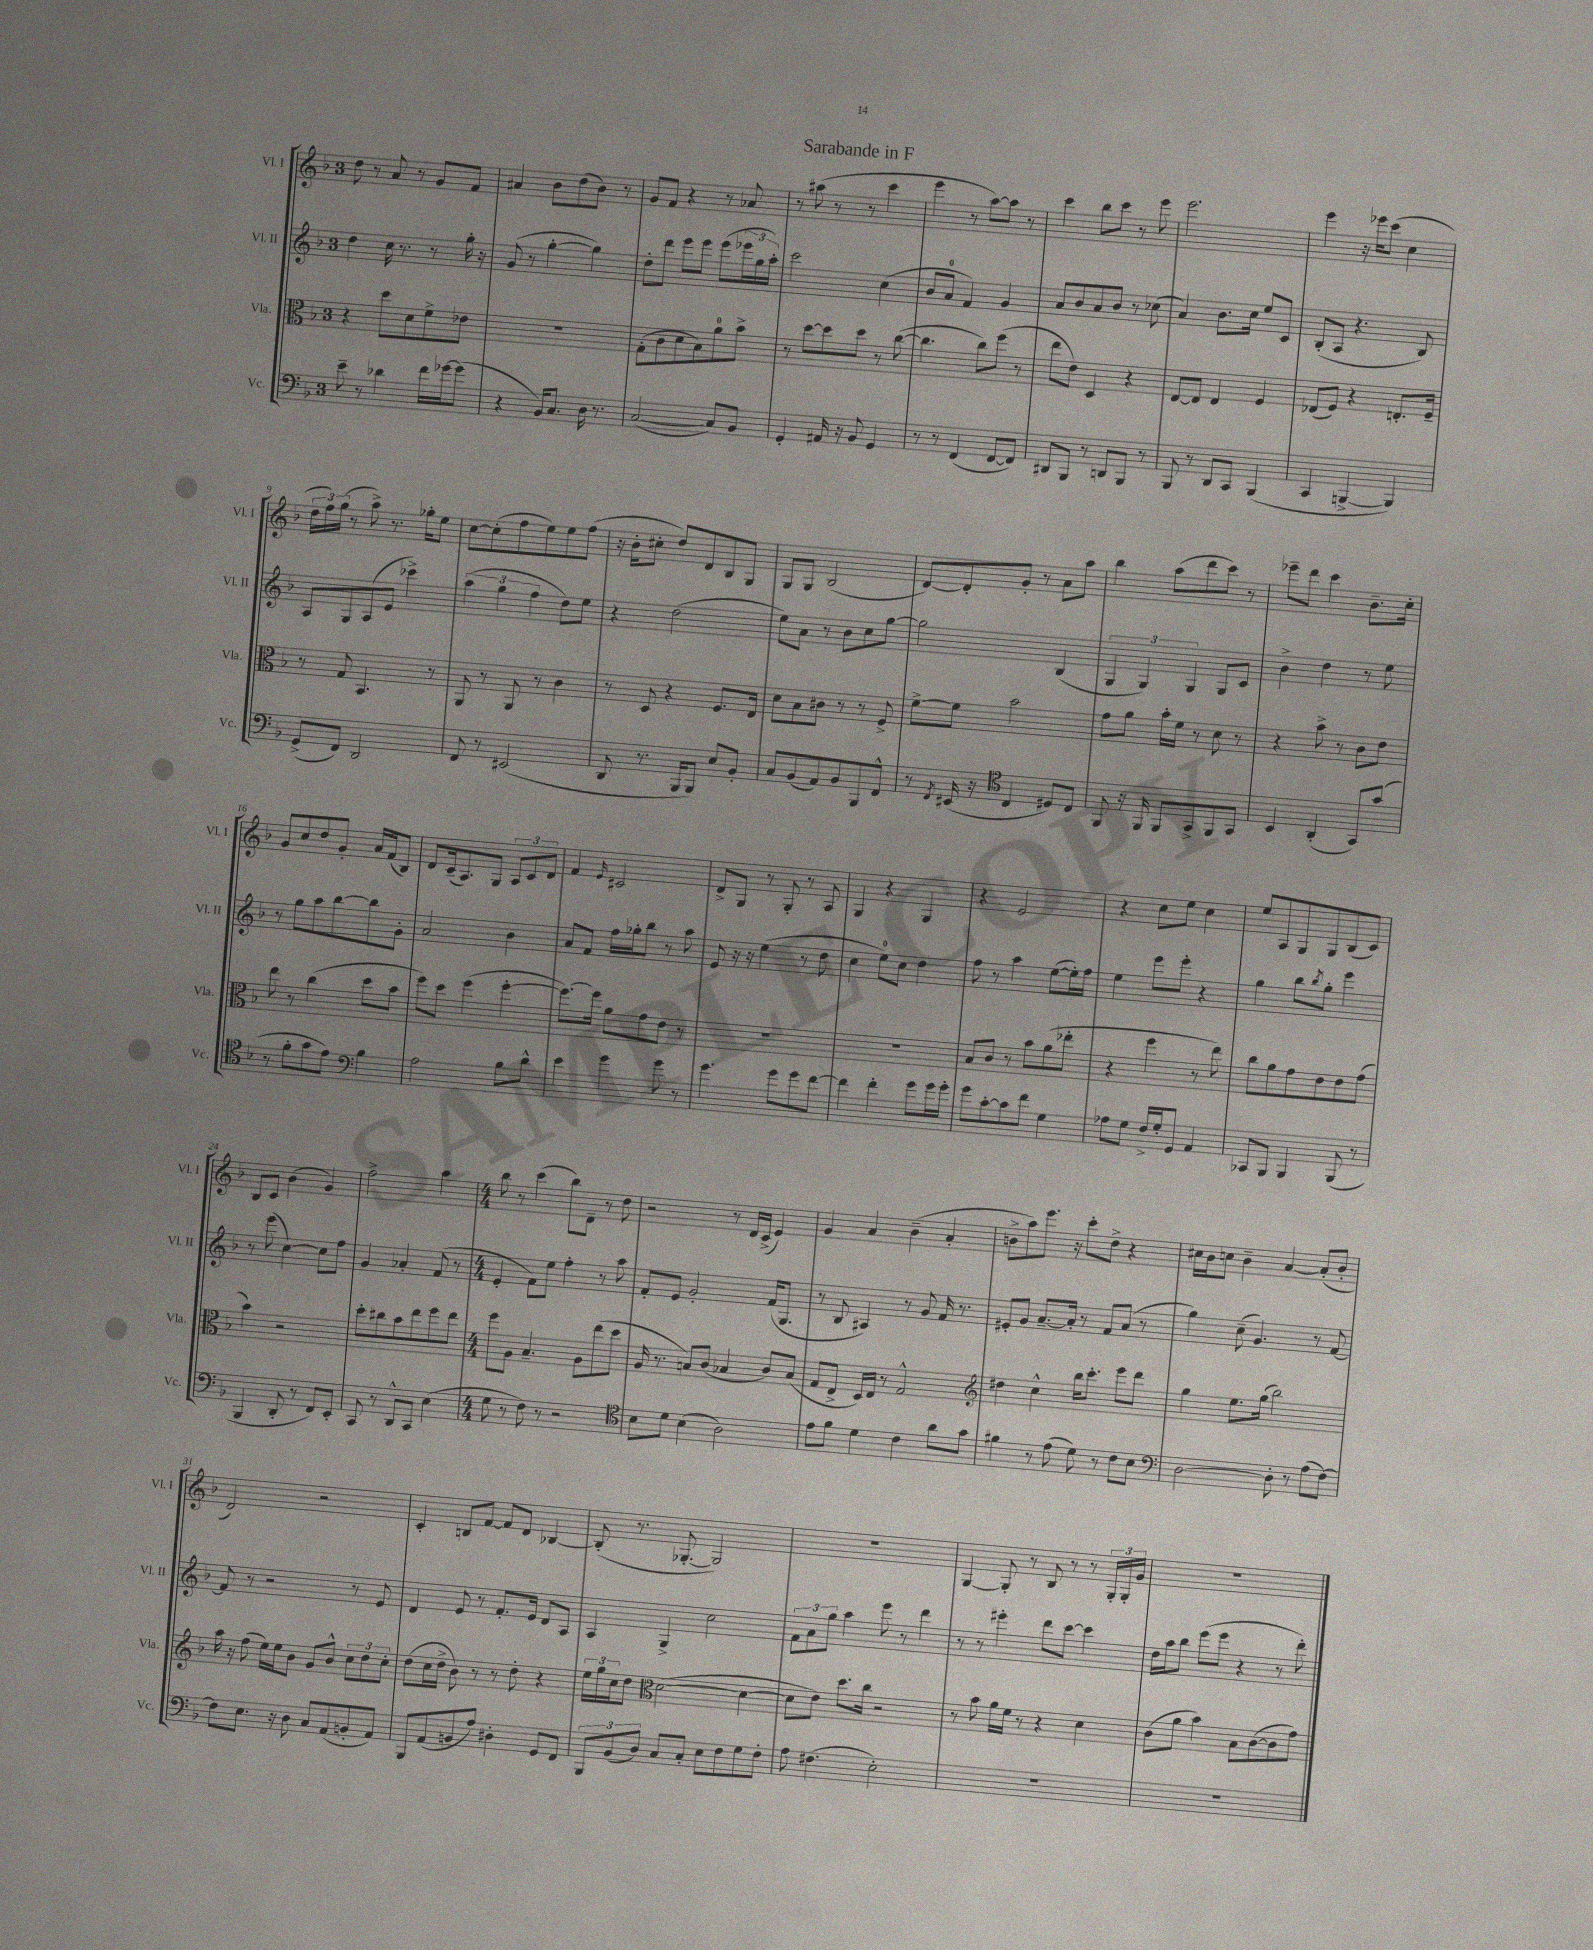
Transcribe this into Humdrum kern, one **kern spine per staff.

**kern	**kern	**kern	**kern
*staff4	*staff3	*staff2	*staff1
*clefF4	*clefC3	*clefG2	*clefG2
*k[b-]	*k[b-]	*k[b-]	*k[b-]
*M3/4	*M3/4	*M3/4	*M3/4
8e~	4r	4dd	8dd
8r	.	.	8r
4d-	8dd	16cc	8a
.	.	8.r	.
.	8d	.	8r
16f	8f^	8r	8g
[16g-	.	.	.
(8g-]	8e-	16gg'	8f
.	.	16r	.
=	=	=	=
4r	2.r	(8g	4a#
.	.	8r	.
16BB-)	.	[4gg'	8b-
8.C	.	.	.
.	.	.	(8dd
16D	.	4gg])	8b-)
8.r	.	.	.
.	.	.	8r
=	=	=	=
([2C	(8G'	8dd'	8g
.	8c	8ddd	8f
.	8d	8eee	4r
.	8B-)	8eee	.
8C])	8a	(8eee	8r
8BB-	8b-^	24eee-	8a-
.	.	24gg	.
.	.	24aa')	.
=	=	=	=
4GG'	8r	2ccc	8r
.	[8dd	.	(8aa#
16AA#	8dd]	.	8r
16r	.	.	.
8BB-	8dd	.	8r
4GG	8r	(4cc	4ccc
.	([8cc	.	.
=	=	=	=
8r	4.cc]	8b-	4eee
8r	.	8a	.
(4FF	.	4f)	8r
.	8cc)	.	[8aa)
[8FF	(8ff	4g	8aa]
8FF])	8r	.	8r
=	=	=	=
8DD#	8ee	8a	4ccc
8BBB-	8e)	8b-	.
8r	4D	8a	8bb-
8DD	.	8b-	8ccc
8BBB-	4r	8r	8r
8r	.	(8cc-	8eee
=	=	=	=
8BBB-	[8E	4a)	2.eee
8r	8E]	.	.
8DD	4E	8.b-	.
8CC	.	.	.
.	.	16cc	.
(4BBB-	4F	8ee	.
.	.	8c	.
=	=	=	=
4CC	(8E-	(8B-'	4eee
.	8F)	8A	.
[4BBB^	4r	4.r	16r
.	.	.	16eee-
.	.	.	(8ccc
4BBB])	8.E'	.	4cc
.	.	8B-)	.
.	16F~	.	.
=	=	=	=
(8GG^	8r	8A	24dd
.	.	.	24ff)
.	.	.	(24gg
8FF)	8G	8G	8r
2DD	4.BB-	(8A	8aa^)
.	.	8e	8.r
.	.	4ccc-^)	.
.	.	.	16gg-'
.	8r	.	8ee
=	=	=	=
8FF	8AA	(6aa	[8cc
8r	8r	.	(8cc']
.	.	6gg	.
(2EE#	8AA	.	8ff
.	.	6ff	.
.	8r	.	8ee)
.	4c	8dd)	8ee
.	.	8ee	(8ff
=	=	=	=
8DD	8r	4r	16r
.	.	.	16b-'
8.r	8D	.	8cc#'
.	4r	(2dd	8dd)
16BBB-	.	.	.
8BBB-)	.	.	8d
8E	8.F	.	8B-
8BB-'	.	.	8G
.	16E	.	.
=	=	=	=
8C	8d	8ee)	8G
(8BB-	8B-	8a	8G
8AA)	8c#	8r	(2B-
8BB-	8r	8b-	.
8BBB-	8r	8cc	.
8FF^^	8F^	[8gg	.
=	=	=	=
8r	[8f^	2gg]	[8d)
8qFF	.	.	.
(16EE#	8f]	.	8d']
16r	.	.	.
*clefC4	*	*	*
4C	2b-	.	8g'
.	.	.	8r
8D#)	.	(4B-	8a
8C	.	.	8aa
=	=	=	=
8FF	8g	6G	4bb-
16r	8a	.	.
.	.	6G)	.
16FF	.	.	.
8FF	16b-'	.	(8aa
.	16f	.	.
.	.	6G	.
8GG^	8r	.	8ddd
8FF	8d	8G	8ccc)
8GG	8r	8c	8r
=	=	=	=
4BB-	4r	4b-^	8eee-~
.	.	.	8ddd
(4AA'	8b-^	4dd	4ccc
.	8r	.	.
8GG)	8c	8r	8.b-~
(8g	8e	8ee	.
.	.	.	16cc'
=	=	=	=
8r	8ee	8r	8g
8f'	8r	8gg	8cc
8g	(4cc	8aa	8dd
8e)	.	[8bb-	8g'
*clefF4	*	*	*
4B-	8dd	8bb-]	16a
.	.	.	(16f
.	8b-	8g'	8B-)
=	=	=	=
2A	8ff)	2a	8d
.	8dd	.	(16c~
.	.	.	8.A)
.	(4ff	.	.
.	.	.	8G
8B-	[4ff'	4b-	12A
.	.	.	12c
8d^^	.	.	.
.	.	.	12d
=	=	=	=
4e	8.ff_)	8a	4f
.	.	8f	.
.	16ff]	.	.
.	.	.	16qqe
4g	8a	16ff	2c#
.	.	16gg-'	.
.	8g	8bb-	.
8g	8e	8r	.
8r	8r	8aa	.
=	=	=	=
4.g	2.r	8e	8d^
.	.	16r	8G
.	.	16r	.
.	.	(4ee	8r
8g	.	.	8G'
8g	.	8r	8r
[8f	.	8dd	8A
=	=	=	=
4f]	2.r	4cc	4G
4f'	.	8ee)	4r
.	.	8cc	.
8g	.	4dd	4G
16g	.	.	.
16g'	.	.	.
=	=	=	=
8g	8B-	8ff	4r
[8c'	8c	8r	.
8c]	8r	4aa	2e
8f	8b-	.	.
4G	(8a	([8ee	.
.	8ee-'	16ee'])	.
.	.	16ff	.
=	=	=	=
8A-	4r	4ee	4r
8G	.	.	.
16F^	4ff	8eee	8cc
16G'	.	.	.
8GG	.	8eee'	8ee
4AA	8r	4r	4cc
.	8ee)	.	.
=	=	=	=
8CC-	8cc	4gg	8ee
8BBB-	8a	.	8A
4BBB-	8g	8bb-	8G
.	.	8qbb-	.
.	8e	8gg'	8G
(8BBB-	8e	4eee	(8B-
8r	(8g	.	8c)
=	=	=	=
4BBB-	4b-)	8r	8B-
.	.	(8eee	8c
8DD'	2r	[4cc)	(4b-
8r	.	.	.
8FF)	.	8cc]	4g)
8EE'	.	8ff	.
=	=	=	=
8CC	8dd'	4g	2ff^
8r	8cc#	.	.
8DD^^	8b-	4a-'	.
8CC	8ee	.	.
(4E	8ff	(8f	4aa
.	8ee	8r	.
=	=	=	=
*M4/4	*M4/4	*M4/4	*M4/4
8G	8ff	4e'	8bb-
8r	8A	.	8r
8F)	4.B-~	8f)	(4ccc
8r	.	8ee	.
2r	.	4ff'	8bb-)
.	8A	.	8d~
.	(8ee	8r	8r
.	8dd	8aa	8dd
=	=	=	=
*clefC4	*	*	*
8B-	16A	8f'	2r
.	8.r	.	.
8d	.	8e	.
(4B-	8B)	2g'	.
.	(8c	.	.
2A)	4B-	.	8r
.	.	.	16d
.	.	.	(16c^
.	8c)	(16f	4e)
.	.	8.G	.
.	(8B-	.	.
=	=	=	=
8e	8G	8r	4g
8f	8E^	8B-	.
4d	16D)	4A#)	4a
.	16E	.	.
.	8r	.	.
4c	2G^^	8r	(4b-~
.	.	8g	.
8a	.	16f	4a'
.	.	8.r	.
8g	.	.	.
=	=	=	=
*	*clefG2	*	*
4f#	4dd#	8e#'	8b^
.	.	8g	8aa)
8r	4cc^^	[8.a~	8.eee
(8e	.	.	.
.	.	16a']	16r
8d)	16bb-	8r	8ccc'
.	8.ccc'	.	.
8r	.	8f	8dd^
8c	8eee	(8a	4r
8B-	8ddd	8r	.
=	=	=	=
*clefF4	*	*	*
[2D	4gg	4gg)	16cc#
.	.	.	16b-
.	.	.	8cc
.	8.ee	(8cc~	4b-~
.	.	4.g)	.
.	(16gg	.	.
8D']	2bb-)	.	[4a
8r	.	.	.
(8A	.	8r	(8a']
[8F)	.	[8f	8b-'
=	=	=	=
8F]	16aa	8f]	2d)
.	16r	.	.
8.E	(8ff	8r	.
.	16ee)	2r	.
16r	16ee	.	.
8D	8b-	.	.
8C	8g	.	2r
(8AA	8b-^^	.	.
8BB'	12cc	8r	.
.	12dd	.	.
8AA)	.	8e	.
.	12cc'	.	.
=	=	=	=
8BBB-	(8dd	4d	4c'
(8AA	16cc	.	.
.	16dd^	.	.
8BB	8b-)	8e	8B
8A)	8r	8r	[8f
4D#'	8r	8.f'	8f]
.	8dd'	.	8d
.	.	16e	.
8GG	4r	8d	[4B-
8FF	.	8A	.
=	=	=	=
12BBB-	24ee	4A	(8B-']
.	24gg	.	.
(12BB-	24cc	.	.
.	8dd	.	8.r
12D)	.	.	.
*	*clefC3	*	*
8C	([2d	4G^	.
.	.	.	[8.G-'
8C'	.	.	.
8E	.	2cc	2G-])
8F	.	.	.
8G	4d_	.	.
8F'	.	.	.
=	=	=	=
8A	8d]	12f	1r
.	.	12a	.
(4.F#	8e)	.	.
.	.	12gg	.
.	8.dd	4aa	.
.	16cc	.	.
2E')	2r	8eee	.
.	.	8r	.
.	.	4ddd	.
=	=	=	=
1r	8r	8r	[4G
.	8b-	8r	.
.	16a	4eee#'	8G']
.	16f	.	.
.	8r	.	8r
.	4r	8ddd	8B-
.	.	[8ccc	8r
.	4d	4ccc]	8r
.	.	.	24G'
.	.	.	24G'
.	.	.	24g
=	=	=	=
1r	(8c	16dd	1r
.	.	16aa	.
.	8a	8bb-	.
.	4b-)	(8eee	.
.	.	8eee	.
.	8B-	4r	.
.	([8c	.	.
.	8c]	8r	.
.	8g)	8ddd')	.
==	==	==	==
*-	*-	*-	*-
